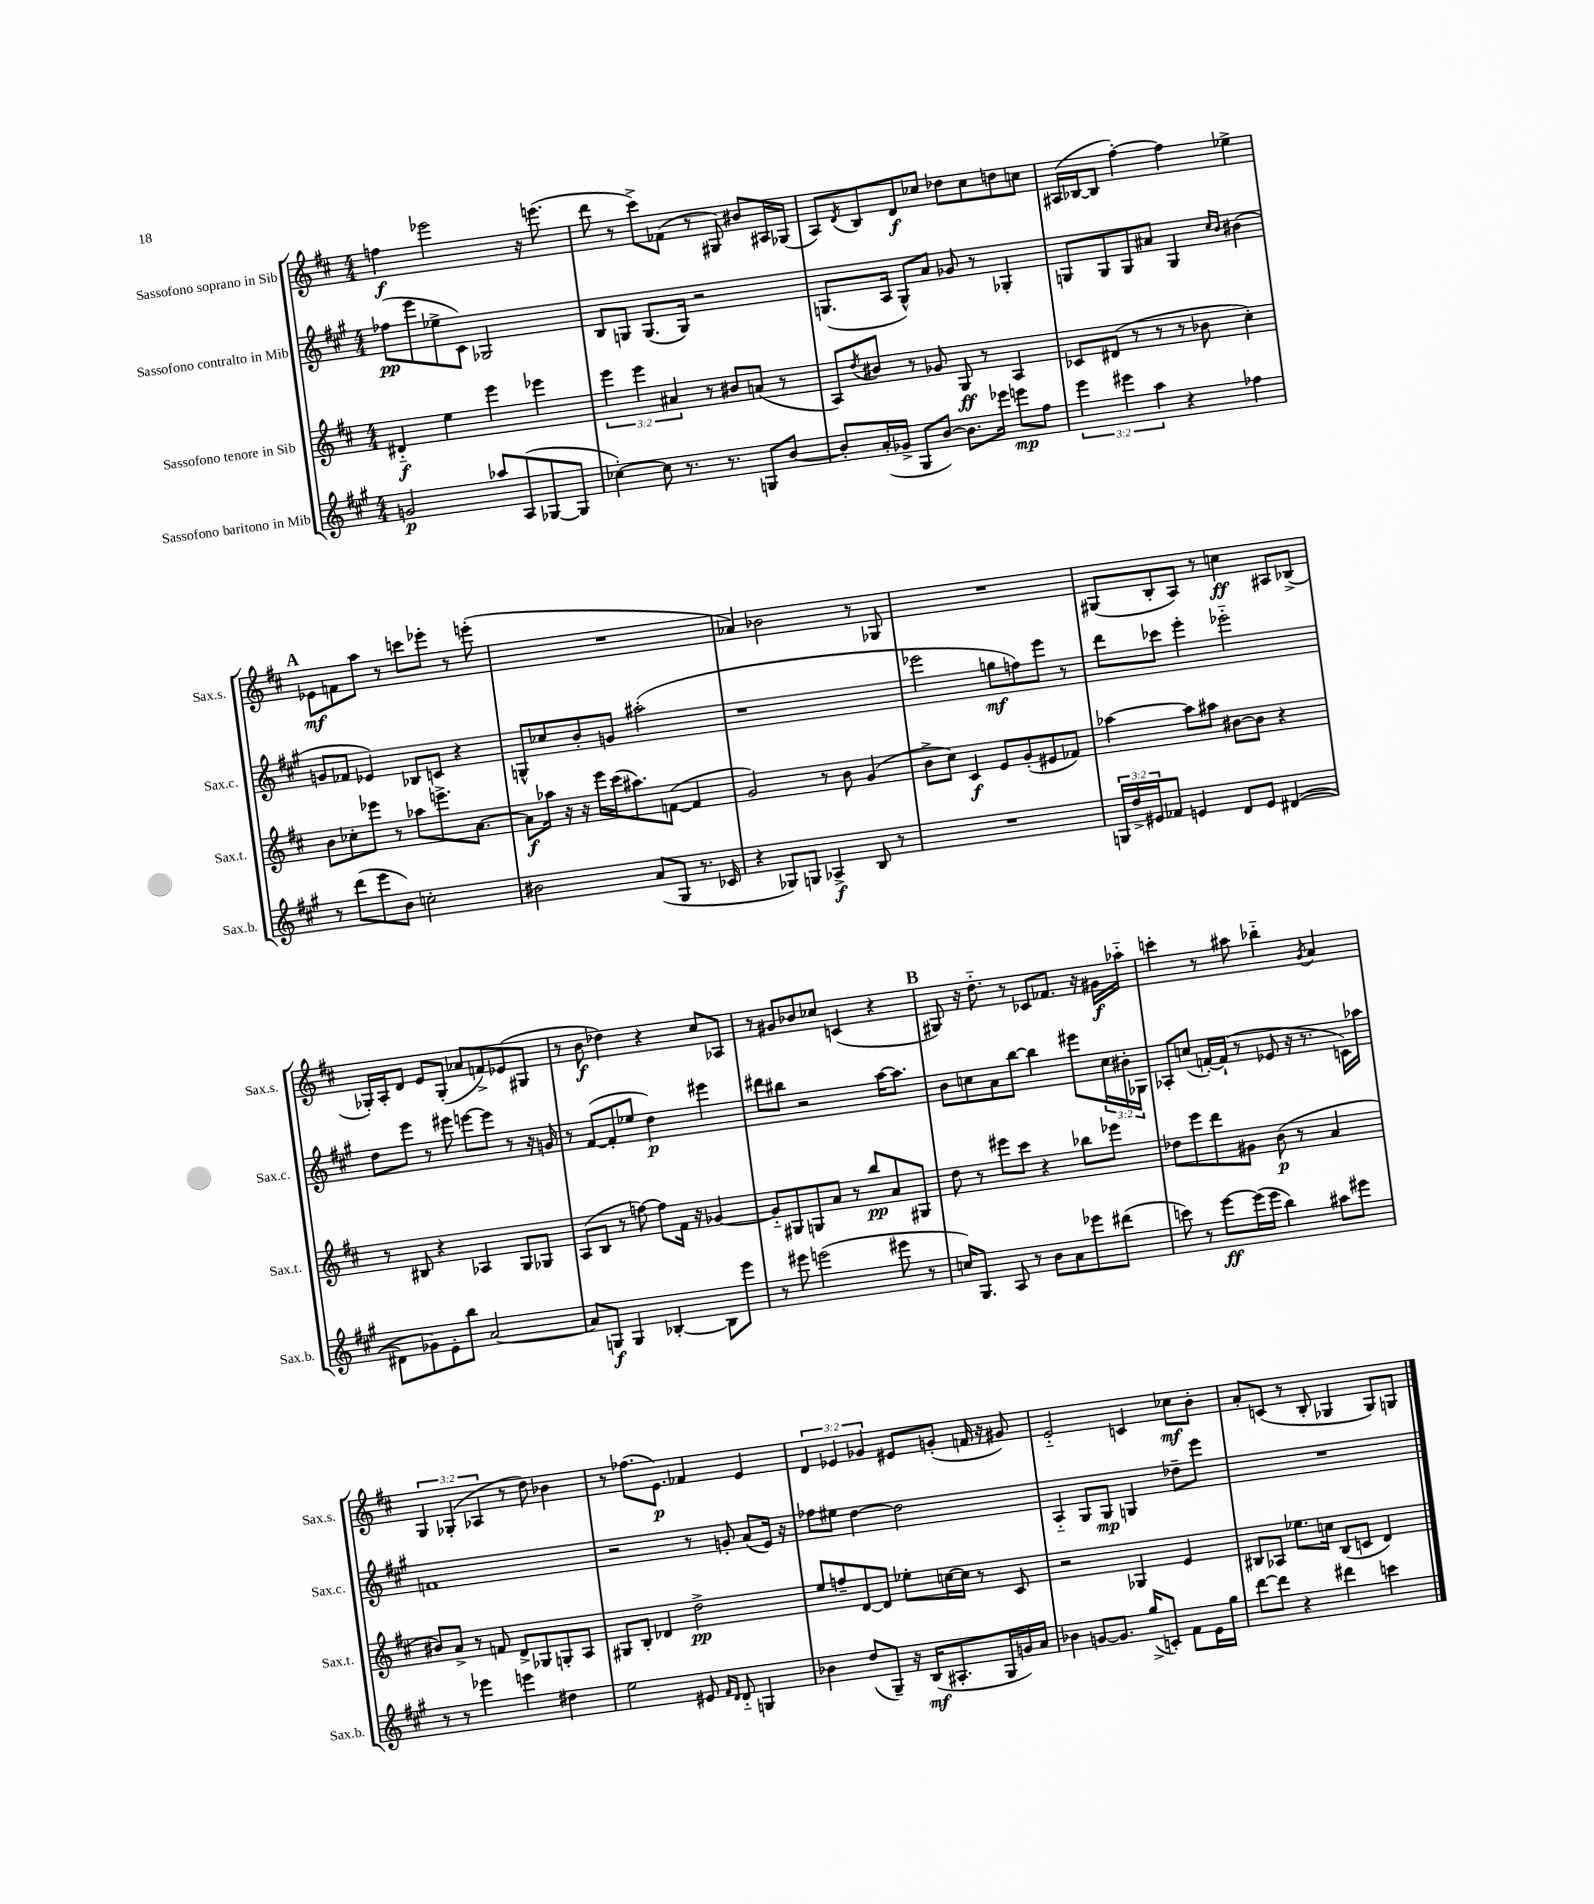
<<
\new StaffGroup <<
\new Staff = "s0" \with { instrumentName = "Sassofono soprano in Sib" shortInstrumentName = "Sax.s." } {
    \clef treble \key d \major \numericTimeSignature \time 4/4 \override Staff.TupletNumber.text = #tuplet-number::calc-fraction-text
    f''4\f ees'''2 r16 e'''8.( |
    d'''8 r8 cis'''8->) fes'8( r8 gis8) bis'8 ais16 ges16( |
    a8) \acciaccatura { d'8 } b8 d'8\f ces''8 des''8 ces''8 d''8 c''8 |
    ais16( bes16~ bes8 fis''4~-.) fis''4 ees''4-> |
    \mark \markup { \bold "A" } ees'8\mf f'8 a''8 r8 c'''8 ees'''8-. r8 e'''8-.( |
    R1 |
    aes'4) bes'2 r8 ges8 |
    R1 |
    gis8( b8-. a8) r8 c''4\ff ais8 bes8->( |
    ges16-.) a16-. d'8 e'8 ges8-.( aes'8 f'8->) ees'8( gis8 |
    r8 b'8\f des''4) r4 cis''8 aes8 |
    r8 gis'8 bes'8 ces''8 c'4( r4 |
    \mark \markup { \bold "B" } gis8) r16 d''8.-_ r8 ces'8 fes'8. r16 gis'16\f aes''16-_ |
    c'''4-. r8 ais''8 bes''4-_ \acciaccatura { g'8 } a'4 |
    \tuplet 3/2 { g4 ges4-.( aes4 } r8 d''8) bes'4 |
    r8 fes''8.( e'8.\p) fes'4 e'4 |
    \tuplet 3/2 { d'4 ees'4 ges'4 } eis'8 g'8-.( f'16 r16 gis'8) |
    e'2-_ c'4 ces''8\mf b'8-. |
    a'8-. c'8( r8 b8-. ges4 ges8) g8 \bar "|." |
}
\new Staff = "s1" \with { instrumentName = "Sassofono contralto in Mib" shortInstrumentName = "Sax.c." } {
    \clef treble \key a \major \numericTimeSignature \time 4/4 \override Staff.TupletNumber.text = #tuplet-number::calc-fraction-text
    fes''8\pp( e'''8 ees''8-> cis'8) ges2 |
    b8 g8 g8.( g16) r2 |
    g8.( a16 g8-^) a'8 ges'8 r8 ges4-. |
    g8 g8 g8 ais'8 g4 \grace { cis''16 b'16 } bis'4( |
    \mark \markup { \bold "A" } g'8 fes'8 ees'4) bes8 c'8 r4 |
    g8-^ ces''8 b'8-. g'8 ais''2-.( |
    r1 |
    ees'''2 g''8\mf f''8) ees'''8 r8 |
    d'''8 ces'''8 e'''4-. ees'''2-_ |
    d''8 e'''8 r8 eis'''8 e'''8~ e'''8 r8 r16 g'16 |
    r8 fis'8~( fis'8-. ees''8 d''4\p) eis'''4 |
    dis'''8 bis''8 r2 a''16~ a''8. |
    \mark \markup { \bold "B" } b'8 c''8 a'8 b''8~ b''4 eis'''8 \tuplet 3/2 { c''16 bis'16-. ges16 } |
    aes8-. c''8( f'16~-.) f'16-!( r8 ees'8 r16 r8. c'16) aes''16 |
    f'1 |
    r2 r8 g'8-. a'8( e'16) r16 |
    fes''8 eis''8 d''4~ d''2 |
    a4-_ gis8 gis8\mp g4 des''8-- e'''8 |
    R1 \bar "|." |
}
\new Staff = "s2" \with { instrumentName = "Sassofono tenore in Sib" shortInstrumentName = "Sax.t." } {
    \clef treble \key d \major \numericTimeSignature \time 4/4 \override Staff.TupletNumber.text = #tuplet-number::calc-fraction-text
    dis'4-_\f e''4 e'''4 ees'''4 |
    \tuplet 3/2 { e'''4 e'''4 ais'4 } r8 bis'8 a'8( r8 |
    a8) \acciaccatura { d''8 } bis'8 r8 ges'8 g8\ff r8 a4 |
    ces'8 dis'8( r8 r8 r8 bes'8 cis''4-.) |
    \mark \markup { \bold "A" } b'8 ces''8-. ees'''8 r8 aes''8 e'''8.-> a'8.~ |
    a'8\f aes''16 r16 r16 e'''16 cis'''16( ais''8.) f'8~( f'4 |
    g'2) r8 b'8 g'4( |
    b'8-> cis''8) cis'4\f e'8 g'8-.( eis'8 fes'8) |
    aes''4~ aes''8 ais''8 bis'8~ bis'8 r4 |
    r8 bis8 r4 aes4 g8 ges8 |
    a8( b8 r8 f''8~) f''8 fis'16 r16 ges'4~ |
    ges'8-_ gis8 g8 a'8 r8 b''8\pp a'8 gis8 |
    \mark \markup { \bold "B" } d''8 r8 eis'''8 cis'''8 r4 bes''8 ees'''8 |
    des''8 e'''8 d'''8 gis'8 b'8\p( r8 a'4 |
    bis'8) a'8-> r8 f'8 d'8-> ges8 g8-. a8 |
    gis8 b8-. des'4 d''2->\pp |
    e''8 f''8-- d'8~ d'8 ees''8-. c''16~ c''16 r8 cis'8 |
    r2 ges4 e'4 |
    bis8 aes8 ees''8. c''16 bis8( c'8 d'4) \bar "|." |
}
\new Staff = "s3" \with { instrumentName = "Sassofono baritono in Mib" shortInstrumentName = "Sax.b." } {
    \clef treble \key a \major \numericTimeSignature \time 4/4 \override Staff.TupletNumber.text = #tuplet-number::calc-fraction-text
    g'2\p aes''8 a8( ges8~ ges8 |
    ces''4~-.) ces''8 r8. r8. g8 b'8~ |
    b'8-. a'16-.( ges'16-> gis8 b'8~) b'8. ees'''16 e'''8\mp fis''8 |
    \tuplet 3/2 { e'''4 eis'''4 a''4 } r4 fes''4 |
    \mark \markup { \bold "A" } r8 d'''8( e'''8 b'8) c''2-. |
    bis'2 a'8( gis8 r8. ces'16 |
    r4 ges8) g8 aes4->\f b8 r8 |
    R1 |
    \tuplet 3/2 { g16 d''16-> eis'16 } fes'8 e'4 d'8 e'8 dis'4~( |
    dis'8 ges'8) e'8-. b''8 a'2~ |
    a'8 g8\f g4 bes4~-. bes8 e'''8 |
    r8 eis'''8 e'''2( eis'''8 r8 |
    \mark \markup { \bold "B" } c''16) gis8. a8 r8 b'8 a'8 ees'''8 dis'''8( |
    c'''8) r8 e'''8~\ff e'''16( e'''16 b''4) ais''8 eis'''8 |
    r8 r8 ees'''4 e'''4 dis''4 |
    e''2 eis'8 \grace { fis'16 d'16 } d'8-_ g4 |
    bes'4 d''8( gis8--) r16 b16\mf( ais8.-. gis16 g'16) a'16 |
    bes'4 g'8~ g'8. gis''16->( c'8-.) fis'8 e'16 gis''16 |
    d'''8~ d'''8 r4 dis'''4 c'''4 \bar "|." |
}
>>
>>
\layout { \context { \Score \remove "Bar_number_engraver" } }
